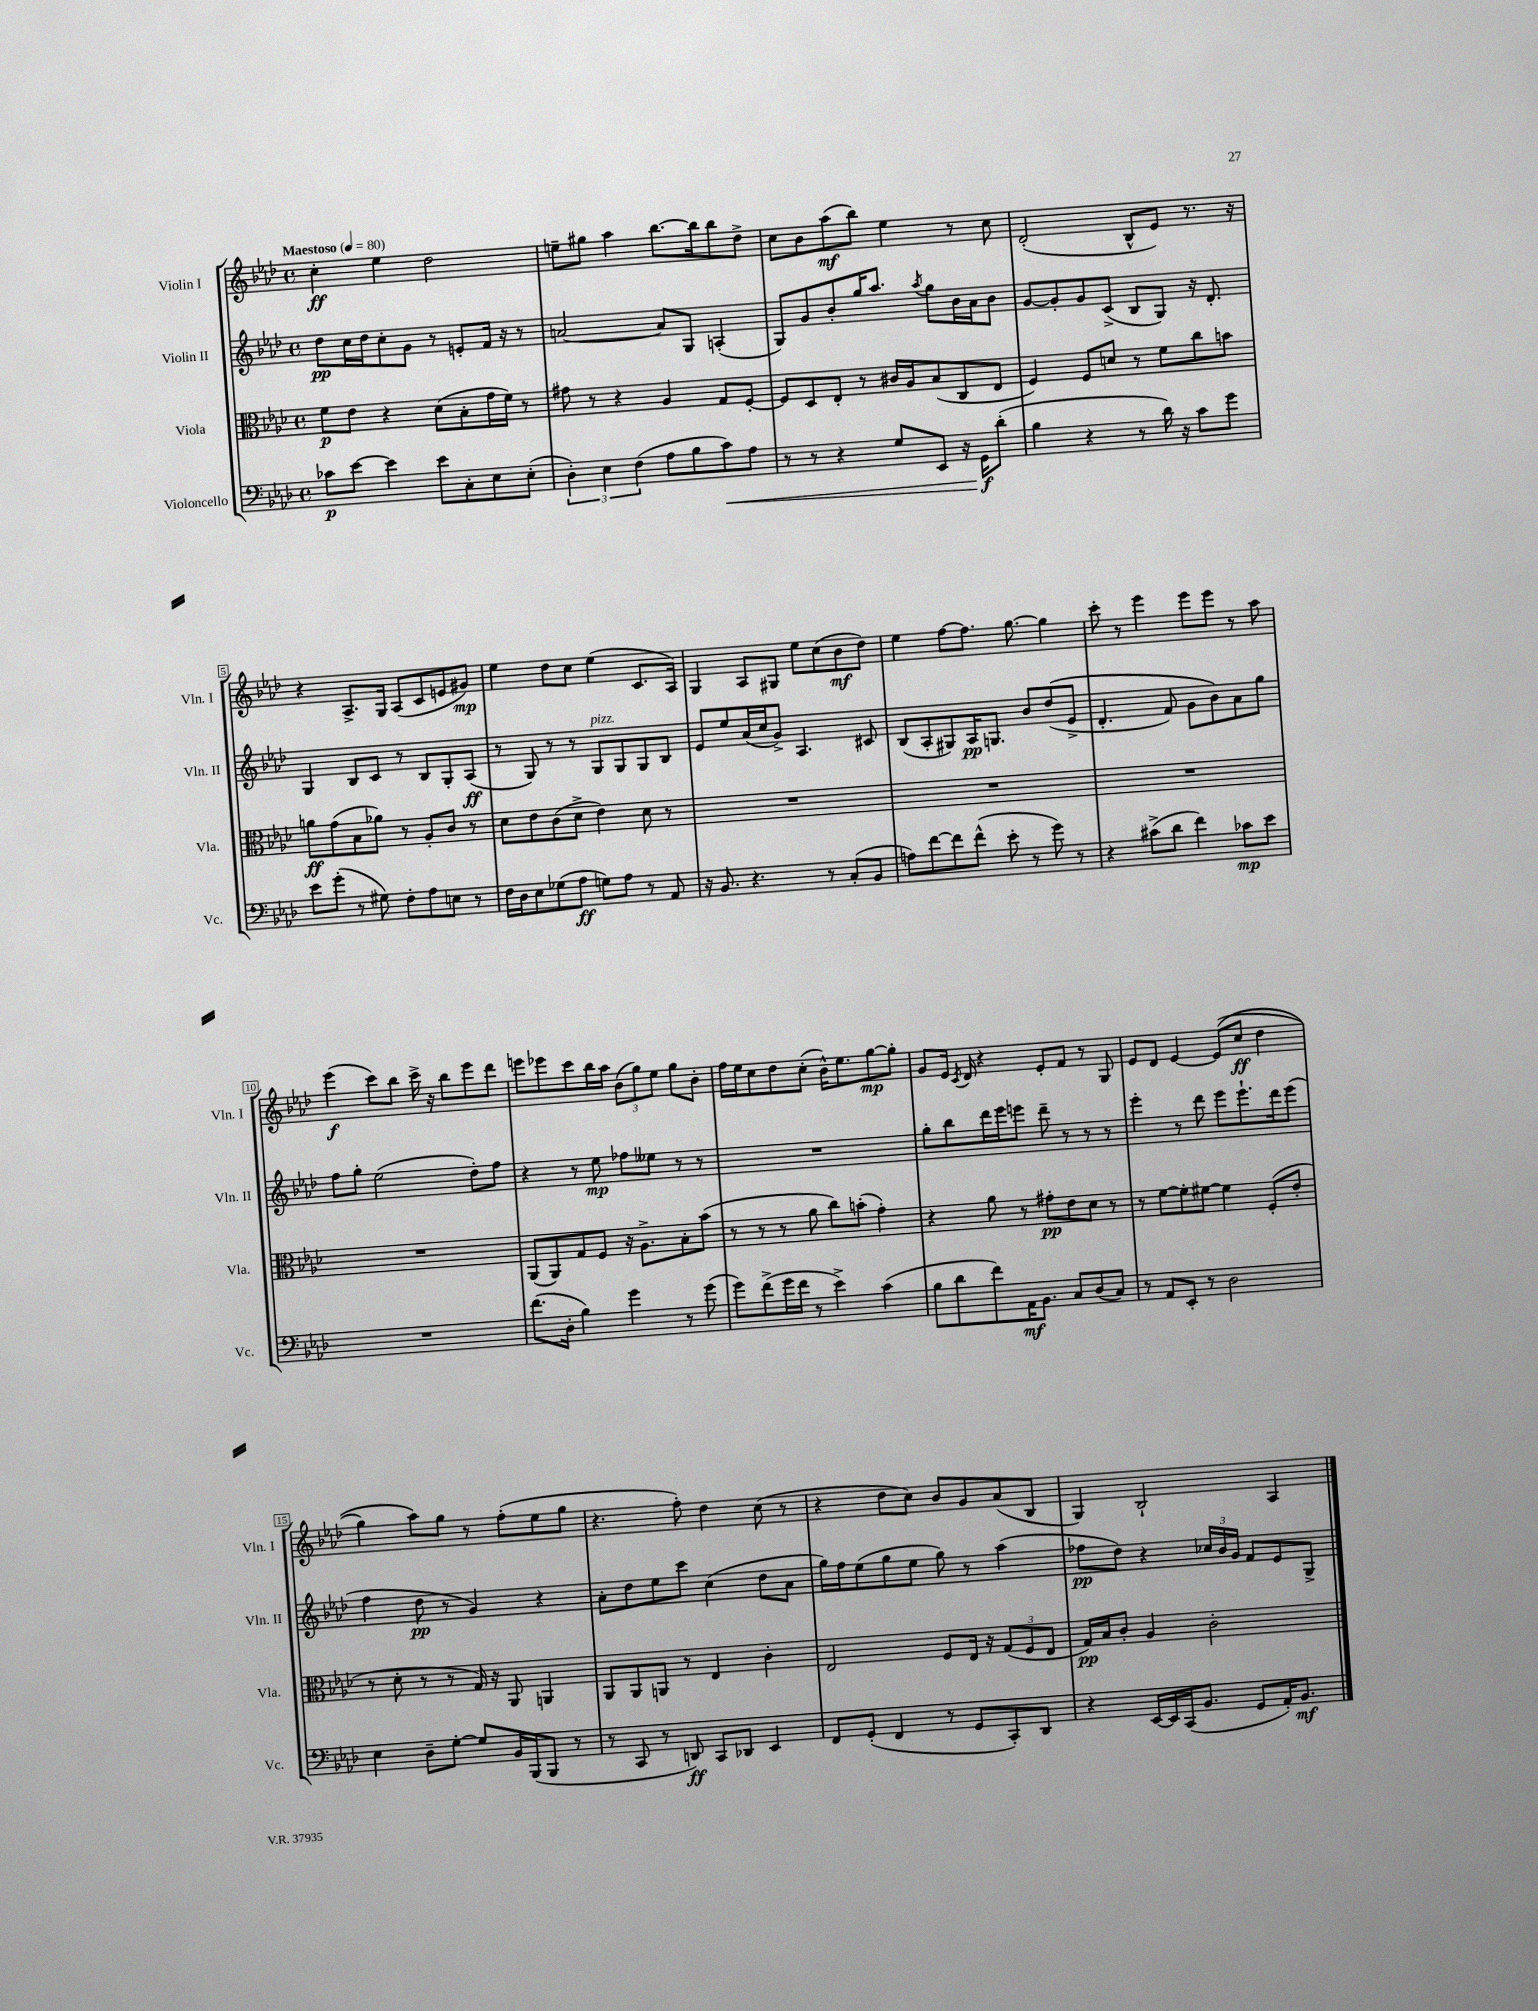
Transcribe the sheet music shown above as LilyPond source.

<<
\new StaffGroup <<
\new Staff = "s0" \with { instrumentName = "Violin I" shortInstrumentName = "Vln. I" } {
    \clef treble \key aes \major \defaultTimeSignature \time 4/4 \tempo "Maestoso" 4 = 80
    \autoBeamOff c''4-.\ff ees''4 des''2 |
    e''8[-- gis''8] aes''4 bes''8.[~ bes''16 bes''8 des''8]-> |
    c''8[ bes'8 aes''8\mf( bes''8]) ees''4 r8 c''8 |
    des'2-.( bes8[-^ ees'8]) r8. r16 |
    r4 aes8.[-> g16] aes8[( c'8 e'8 gis'8]\mp) |
    ees''4 des''8[ c''8] ees''4( c'8.[ aes16]) |
    g4 aes8[ gis8] ees''8[ c''8( bes'8\mf des''8]) |
    ees''4 f''8[~ f''8.] g''8.~ g''4 |
    c'''8-. r8 ees'''4 ees'''8[ ees'''8] r8 aes''8 |
    ees'''4\f( c'''8[) bes''8] c'''16-> r16 bes''8[ ees'''8 des'''8] |
    e'''8[ ees'''8 c'''8 bes''16 aes''16] \tuplet 3/2 { bes'8[( g''8) ees''8] } g''8[ bes'8]-. |
    f''16[ ees''16 c''8 des''8 c''8]-.( bes'16[-^) ees''8. g''8~\mp g''8]-. |
    g'8[ ees'16] \acciaccatura { c'8 } des'16 r4 ees'8[-. f'8] r8 g8 |
    ees'8[ des'8] ees'4~ ees'8[(\( c''8]\ff des''4 |
    g''4) aes''8[\) g''8] r8 f''8[-.( ees''8 g''8] |
    r4. f''8-.) des''4 c''8( r8 |
    r4 des''8[ c''8]) bes'8[ g'8 aes'8( bes8] |
    g4) bes2-! aes4 \bar "|." |
}
\new Staff = "s1" \with { instrumentName = "Violin II" shortInstrumentName = "Vln. II" } {
    \clef treble \key aes \major \defaultTimeSignature \time 4/4
    \autoBeamOff des''8[\pp c''16 des''16 c''8-. g'8] r8 e'8[-. f'16] r16 r8 |
    a'2~ a'8[ g8] a4-.( |
    g8[) g'8 bes'8-. g''16 aes''8.] \acciaccatura { aes''8 } g''8[ bes'16 aes'16 bes'8] |
    g'8[~ g'8-. g'8 c'8]->( bes8[ g8]) r16 des'8.-. |
    g4 bes8[ c'8] r8 bes8[ g8-. aes8]\ff( |
    r8 g8) r8 r8 g8[^\markup { \italic "pizz." } g8 g8 bes8] |
    ees'8[ ees''8 aes'16( c''16 g'8]->) aes4. cis'8 |
    bes8[( aes8-. gis8) aes16\pp g8.] bes'8[ des''8(\( ees'8]-> |
    des'4.-. f'8) g'8[ bes'8\) aes'8 g''8] |
    f''8[ g''8]-. ees''2( des''8[-.) f''8] |
    r4 r8 ees''8\mp fes''8[ eeses''8] r8 r8 |
    R1 |
    g''8[-. bes''8 des'''16 ees'''16 e'''8] des'''8-- r8 r8 r8 |
    ees'''4-. r8 des'''8 ees'''8[ ees'''8.-! des'''16 ees'''8]( |
    f''4 des''8\pp r8 g'4) r4 |
    aes'8[-. des''8 ees''8 c'''8] c''4( des''8[ aes'8] |
    g''16[) f''16 ees''8( g''8 ees''8] g''8) r8 aes''4( |
    fes''8[\pp des''8]) r4 \tuplet 3/2 { ces''16[ bes'16 g'16] } f'8[ ees'8 g8]-> \bar "|." |
}
\new Staff = "s2" \with { instrumentName = "Viola" shortInstrumentName = "Vla." } {
    \clef alto \key aes \major \defaultTimeSignature \time 4/4
    \autoBeamOff f'8[\p ees'8] r4 des'8[( bes8-. g'16 f'16]) r8 |
    gis'8 r8 r4 aes4 g8[ f8]~-. |
    f8[ des8 ees8]-. r8 cis'16[ aes16 bes8( c8 ees8] |
    f4) f8[ d'8] r8 f'8[ c''8 b'8] |
    a'8[\ff g'8( bes8 aes'8]) r8 aes8[-. c'8] r8 |
    des'8[ ees'8 c'8( des'8]-> ees'4) des'8 r8 |
    R1 |
    R1 |
    R1 |
    R1 |
    aes,8[( aes,8) g8 f8] r16 aes8.[-> bes8-. bes'8]( |
    r8 r8 r8 aes'8 c''8[) b'8]-.( g'4-.) |
    r4 aes'8 r8 gis'8[-.\pp ees'8 des'8] r8 |
    r8 f'8[~ f'8-. fis'8]~ fis'4 f8[-.( ees'8]-. |
    r8 des'8-. r8 r8 g16) r16 aes,8 a,4 |
    aes,8[ aes,8 a,8] r8 ees4 c'4-. |
    ees2 f8[ ees16] r16 \tuplet 3/2 { g8[( f8 ees8] } |
    g16[\pp) bes16 c'8]-. aes4 c'2-. \bar "|." |
}
\new Staff = "s3" \with { instrumentName = "Violoncello" shortInstrumentName = "Vc." } {
    \clef bass \key aes \major \defaultTimeSignature \time 4/4
    \autoBeamOff ces'8[\p ees'8]~ ees'4 ees'8[ c8-. ees8 ees8]-.( |
    \tuplet 3/2 { des4-.) ees4 f4( } aes8[ bes8 c'8\<) aes8] |
    r8 r8 r4 g8[ ees,8] r16 g,16[\f\! des'8]-.( |
    bes4 r4 r8 des'16) r16 c'8[ g'8] |
    ees'8[ g'8]-.( r8 gis8) f8[-. aes8 e8] r8 |
    f16[ des16 ees8 ges8( aes8]\ff g8[) aes8] r8 aes,8 |
    r16 bes,8. r4. r8 c8[-.( bes,8] |
    a8[) f'8~ f'8 f'8]-^( ees'8-. r8 g'8) r8 |
    r4 cis'8[->( des'8] f'4) ces'8[\mp ees'8] |
    R1 |
    f'8.[( des16]-. bes4) g'4 r8 g'8( |
    g'8[) f'8->( g'16 f'16] r8 ees'4->) c'4( |
    bes8[ des'8 f'8) aes,16\mf bes,8.] c8[ des8( c8]) |
    r8 aes,8[ ees,8]-. r8 des2 |
    ees4 des8[-- g8]~-. g8[ bes,16 bes,,16( bes,,8] r8 |
    r8 c,8 r8 d,8\ff) c,8[ des,8] ees,4 |
    f,8[ g,8]-.( f,4 r8 g,8[ c,8-.) des,8] |
    r4 ees,16[~ ees,16 c,16( bes,8.] g,8[ aes,16-.) bes,8.]\mf \bar "|." |
}
>>
>>
\layout { \context { \Score \override BarNumber.stencil = #(make-stencil-boxer 0.1 0.3 ly:text-interface::print) } }
